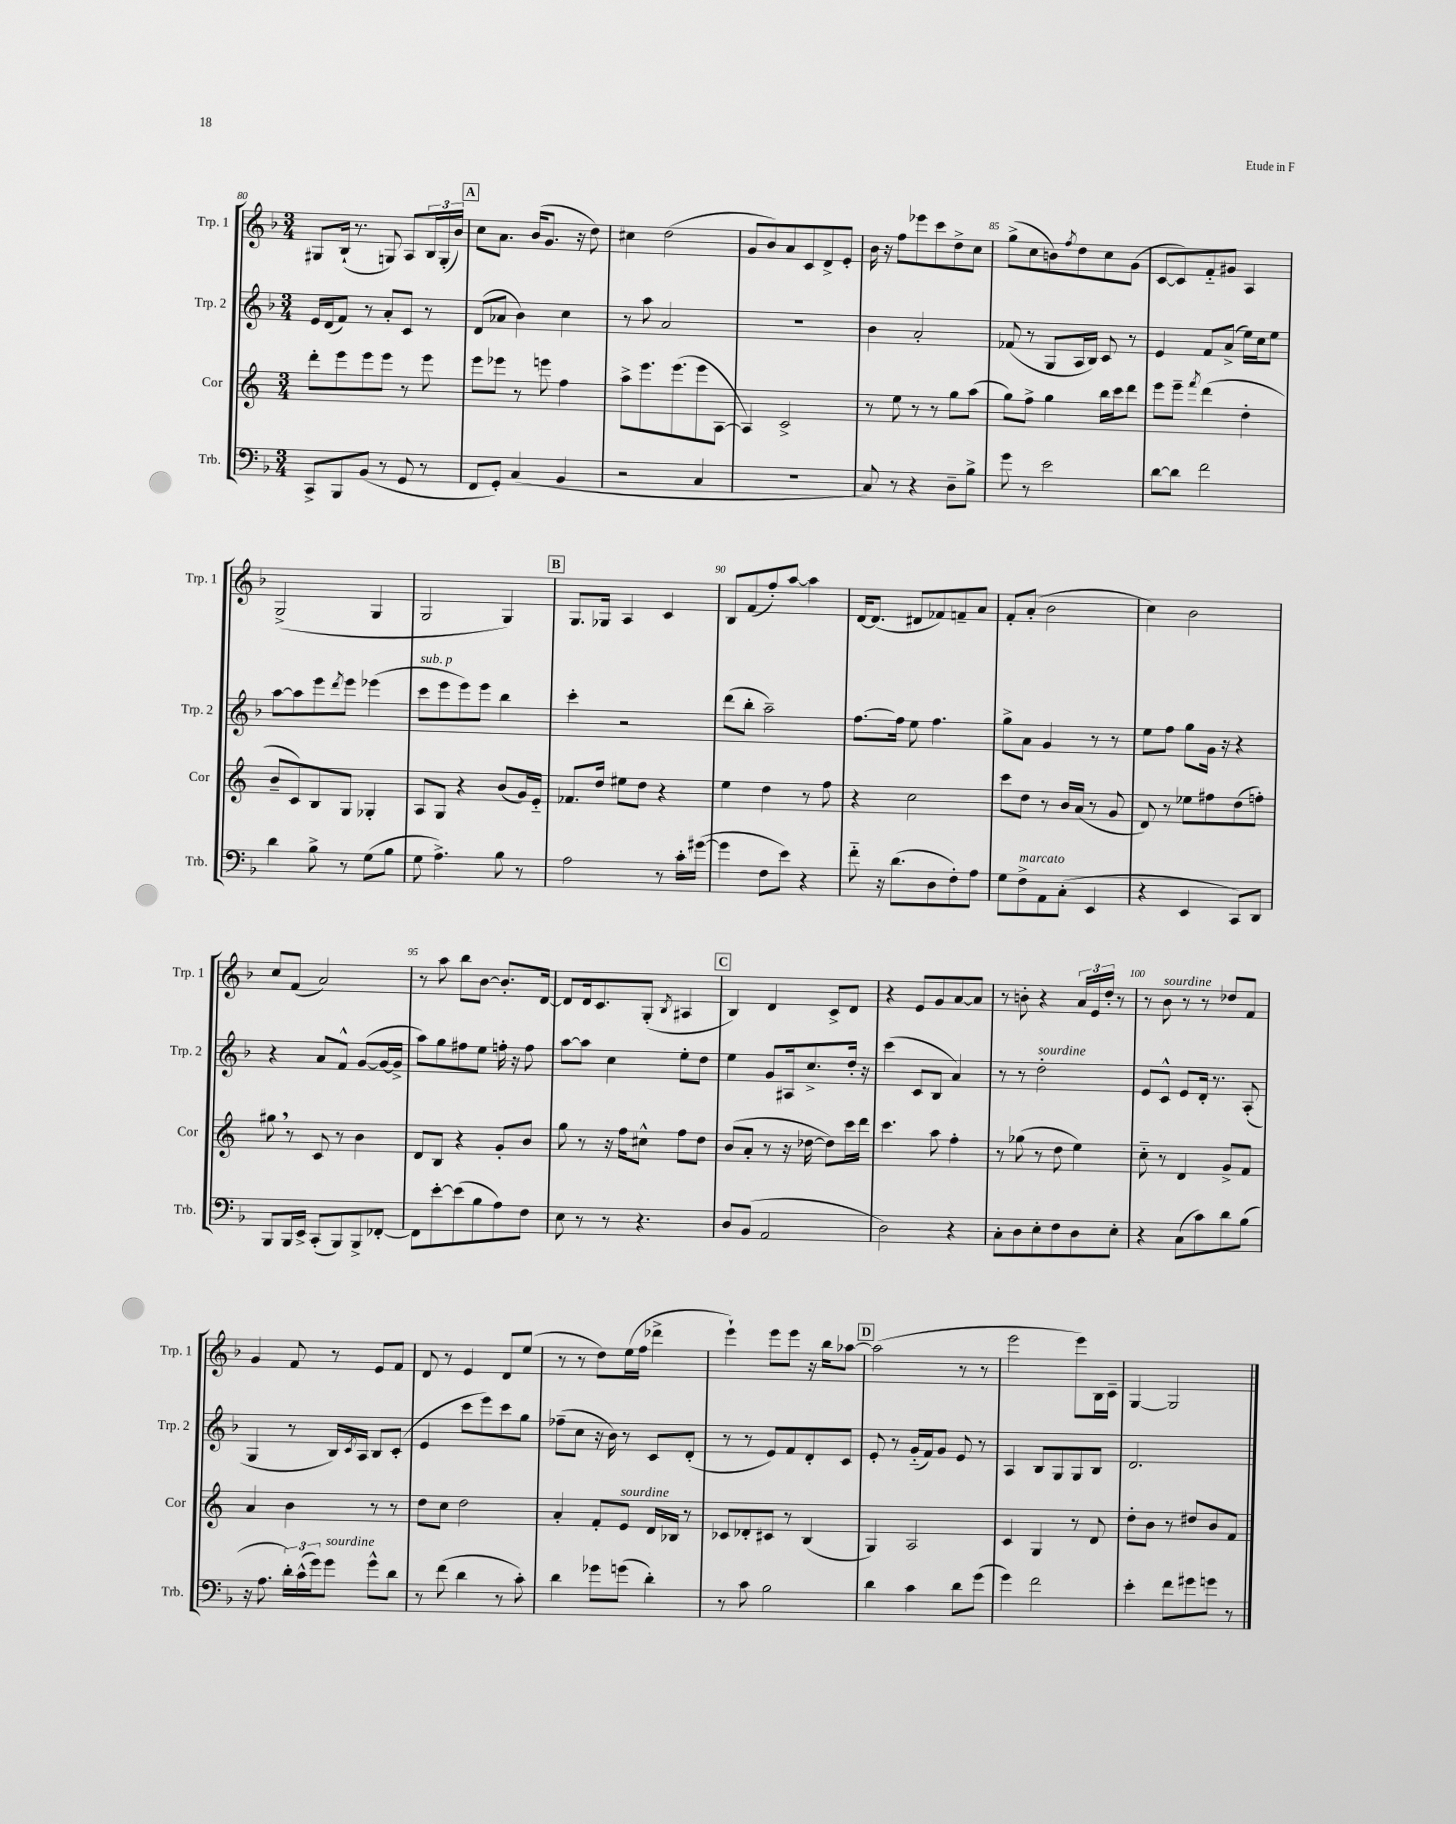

**kern	**kern	**kern	**kern
*part4	*part3	*part2	*part1
*staff4	*staff3	*staff2	*staff1
*I"Trb.	*I"Cor	*I"Trp. 2	*I"Trp. 1
*I'Trb.	*I'Cor	*I'Trp. 2	*I'Trp. 1
*clefF4	*clefG2	*clefG2	*clefG2
*k[b-]	*k[]	*k[b-]	*k[b-]
*M3/4	*M3/4	*M3/4	*M3/4
=80	=80	=80	=80
8CC^/L	8ddd'\L	16e/LL	8G#X/L
.	.	(16d/J	.
8BBB-/	8eee\	8f/J)	(16B-`/Jk
.	.	.	8.r
(8BB-/J	8eee\	8r	.
8r	8eee\J	8a'/L	8Gn/)
8GG/	8r	8c/J	8A/L
8r	8eee\	8r	24B-/L
.	.	.	(24G'/
.	.	.	24b-/JJ)
!!LO:REH:place=s1:t=A
=81	=81	=81	=81
8FF/L	8eee\L	(8d/L	8cc\L
8GG'/J)	8eee-X\J	8a-X/J	8.a\J
(4C/	8r	4b-\)	.
.	.	.	(16b-/KL
.	8eeen\	.	8.g/J
4BB-/	4ff\	4cc\	.
.	.	.	16r
.	.	.	8dd\)
=82	=82	=82	=82
2r	8aa^\L	8r	4cc#X\
.	8.eee\	8aa\	.
.	.	2a/	(2dd\
.	(8.eee\	.	.
4C/	8eee\	.	.
.	[8A\J	.	.
=83	=83	=83	=83
2.r	4A/])	2.r	8g/L
.	.	.	8b-/)
.	2c^/	.	8a/
.	.	.	8c/
.	.	.	8d^/
.	.	.	8e'/J
=84	=84	=84	=84
8C/)	8r	4b-\	16b-\
.	.	.	16r
8r	8ee\	.	8ff\L
4r	8r	2a'/	8eee-X\
.	8r	.	8ccc\
8D~\L	8gg\L	.	8dd^\
8B-^\J	(8aa\J	.	8cc\J
=85	=85	=85	=85
8g\	8gg\L)	(8f-X/	(8gg^\L
8r	8ff^\J	8r	8cc\
2e\	4gg\	8G/L	8bn\)
.	.	.	8qff/
.	.	16A/L	8dd\
.	.	16B-/JJ)	.
.	16bb\LL	8c/	8cc\
.	16ccc\J	.	.
.	8ddd\J	8r	(8g\J
=86	=86	=86	=86
[8d\L	8eee\L	4e/	[8c/L
8d\J]	8eee~\J	.	8c/])
.	8qfff/	.	.
2f\	(4ddd\	8f/L	8f/
.	.	(8a^/J	8g#X/J
.	4dd'\	16ee\LL)	4A/
.	.	16cc\J	.
.	.	8ee\J	.
!!LO:LB:g=z
=87	=87	=87	=87
4d\	8b~/L	[8aa\L	(2G^/
.	8c/)	8aa\]	.
8B-^\	8B/	8eee\	.
.	.	8qddd/	.
8r	8G/J	8eee\J	.
(8G\L	4G-X'/	(4eee-X\	4G/
8B-\J	.	.	.
=88	=88	=88	=88
!	!	!LO:TX:a:i:t=sub. p	!
8G\	8A/L	8ccc\L	2G/
4.A^\)	8G/J	8eee\	.
.	4r	8eee\)	.
.	.	8eee\J	.
8B-\	(8b/L	4bb-\	4G/)
8r	16g/L)	.	.
.	16e/JJ	.	.
!!LO:REH:place=s1:t=B
=89	=89	=89	=89
2A\	8.f-X/L	4ccc'\	8.G/L
.	16dd/Jk	.	16G-X/Jk
.	8ee#X\L	2r	4A/
.	8dd\J	.	.
8r	4r	.	4c/
16c'\LL	.	.	.
([16g#X\JJ	.	.	.
=90	=90	=90	=90
4g#\]	4ee\	(8ddd\L	8B-/L
.	.	8bb-'\J	(8f/
8F\L	4dd\	2aa~\)	8ff'/)
8e\J)	.	.	[8aa/J
4r	8r	.	4aa\]
.	8ff\	.	.
=91	=91	=91	=91
8f\	4r	[8.ff\L	[16d/KL
.	.	.	(8.d/J]
16r	.	.	.
(8.d\L	.	16ff\Jk]	.
.	2cc\	8ee\	8d#X/L
8D\	.	4.ff\	8f-X/)
8F'\)	.	.	8fn~/
8A\J	.	.	8a/J
=92	=92	=92	=92
8G\L	8ccc\L	8gg^\L	8f'/L
!LO:TX:a:i:t=marcato	!	!	!
8F^\	8dd\J	8a\J	(8a'/J
8AA\	8r	4g/	2b-\
(8C'\J	16b/LL	.	.
.	(16a/JJ	.	.
4EE/	8r	8r	.
.	8g/	8r	.
=93	=93	=93	=93
4r	8d/)	8ee\L	4cc\)
.	8r	8ff\J	.
4EE/	8ee-X\L	8gg\L	2b-\
.	8ff#X\	16g\Jk	.
.	.	16r	.
8CC/L)	(8dd\	4r	.
8DD/J	8ffn'\J)	.	.
!!LO:LB:g=z
=94	=94	=94	=94
8BBB-/L	8gg#X,\	4r	8cc/L
16BBB-/L	8r	.	(8f/J
16EE^/JJ	.	.	.
(8CC'/L	8c/	8a/L	2a/)
8BBB-/)	8r	8f^^/J	.
8BBB-^/	4b\	([8g/L	.
[8FF-X'/J	.	16g/L_	.
.	.	16g^/JJ]	.
=95	=95	=95	=95
8FF-\L]	8d/L	8aa\L)	8r
[8e'\	8B/J	8gg\	8aa\
(8e\]	4r	8ff#X\	8bb-\L
8B-\	.	8ee\J	[8b-\J
8A\)	8g'/L	16ffn'\	8.b-'/L]
.	.	16r	.
8F\J	8b/J	8ff\	.
.	.	.	[16d/Jk
=96	=96	=96	=96
8E\	8gg\	[8aa\L	8d/L]
8r	8r	8aa\J]	16d/k
.	.	.	8.c/
8r	16r	4cc\	.
.	16ff\KL	.	.
4.r	8cc#X^^\J	.	(8G'/J
.	.	.	8qB-/
.	8ff\L	8ee'\L	4A#X/
.	8dd\J	8dd\J	.
!!LO:REH:place=s1:t=C
=97	=97	=97	=97
8D/L	(8b/L	4ee\	4B-/)
(8BB-/J	8a'/J	.	.
2AA/	8r	8g/L	4d/
.	16r	16A#X/k	.
.	[16dd-X\	8.cc^/	.
.	8dd-\L])	.	8c^/L
.	16ccc\L	16dd'/Jk	8d/J
.	16ddd\JJ	16r	.
=98	=98	=98	=98
2D\)	4.ccc\	(4ccc\	4r
.	.	8c/L	8e/L
.	8aa\	8B-/J	8g/
4r	4ff'\	4a/)	[8a/
.	.	.	8a/J]
=99	=99	=99	=99
8C'\L	8r	8r	8r
8D\	(8gg-X\	8r	8bn'\
!	!	!LO:TX:a:i:t=sourdine	!
8E'\	8r	2dd'\	4r
8F\	8dd\	.	.
8D\	4ee\)	.	24a/LL
.	.	.	24e/
.	.	.	24dd'/JJ
8E'\J	.	.	8r
=100	=100	=100	=100
4r	8cc\	8e/L	8r
!	!	!	!LO:TX:a:i:t=sourdine
.	8r	8c^^/J	8b-\
(8C\L	4d/	8e/L	8r
8c\)	.	16d'/Jk	8r
.	.	8.r	.
8d\	8g^/L	.	8dd-X/L
(8B-\J	8f/J	(8A'/	8f/J
!!LO:LB:g=z
=101	=101	=101	=101
16r	4a/	4G/	4g/
8.A\	.	.	.
24d'\LL)	4b\	8r	8f/
(24c^^\	.	.	.
24g\J)	.	.	.
!LO:TX:a:i:t=sourdine	!	!	!
8g\J	.	16B-/LL)	8r
.	.	8qc/	.
.	.	16A/JJ	.
8g^^\L	8r	8B-/L	8e/L
8d\J	8r	(8c'/J	8f/J
=102	=102	=102	=102
8r	8dd\L	4e/	8d/
(8f\	8cc\J	.	8r
4d\	2dd\	8ccc\L	4e/
.	.	8eee\)	.
8r	.	8ccc\	8d/L
8c'\)	.	8gg\J	(8ee/J
=103	=103	=103	=103
4d\	4a'/	(8ff-X~\L	8r
.	.	8cc\J	8r
8g-X\L	8f'/L	16r	8dd\L)
.	.	16b-\)	.
!	!LO:TX:a:i:t=sourdine	!	!
(8gn\J	8e/J	8r	(16ee\L
.	.	.	16ff\JJ
4d'\)	16d/LL	8c/L	4ddd-X^\
.	16B-X/JJ	.	.
.	8r	(8d'/J	.
=104	=104	=104	=104
8r	8c-X/L	8r	4eee`\)
8c\	8d-X'/	8r	.
2B-\	8c#X/J	8e/L)	8eee\L
.	8r	8f/	8eee\J
.	(4B/	8d'/	16r
.	.	.	16bb-\KL
.	.	8c/J	[8aa-X\J
!!LO:REH:place=s1:t=D
=105	=105	=105	=105
4d\	4G/)	8e'/	(2aa-\]
.	.	8r	.
4c\	2A/	(16g/LL	.
.	.	16f/J)	.
.	.	8g/J	.
8d\L	.	8e/	8r
(8g\J	.	8r	8r
=106	=106	=106	=106
4g\)	4c/	4A/	2eee\
2f\	4G/	8B-/L	.
.	.	8G/	.
.	8r	8G/	8eee\L)
.	8d/	8B-/J	16B-\L
.	.	.	16c~\JJ
=107	=107	=107	=107
4e'\	8dd'\L	2.d/	[4G/
.	8b\J	.	.
8f\L	8r	.	2G/]
8g#X\	8dd#X/L	.	.
8gn\J	8b/	.	.
8r	8f/J	.	.
==	==	==	==
*-	*-	*-	*-
